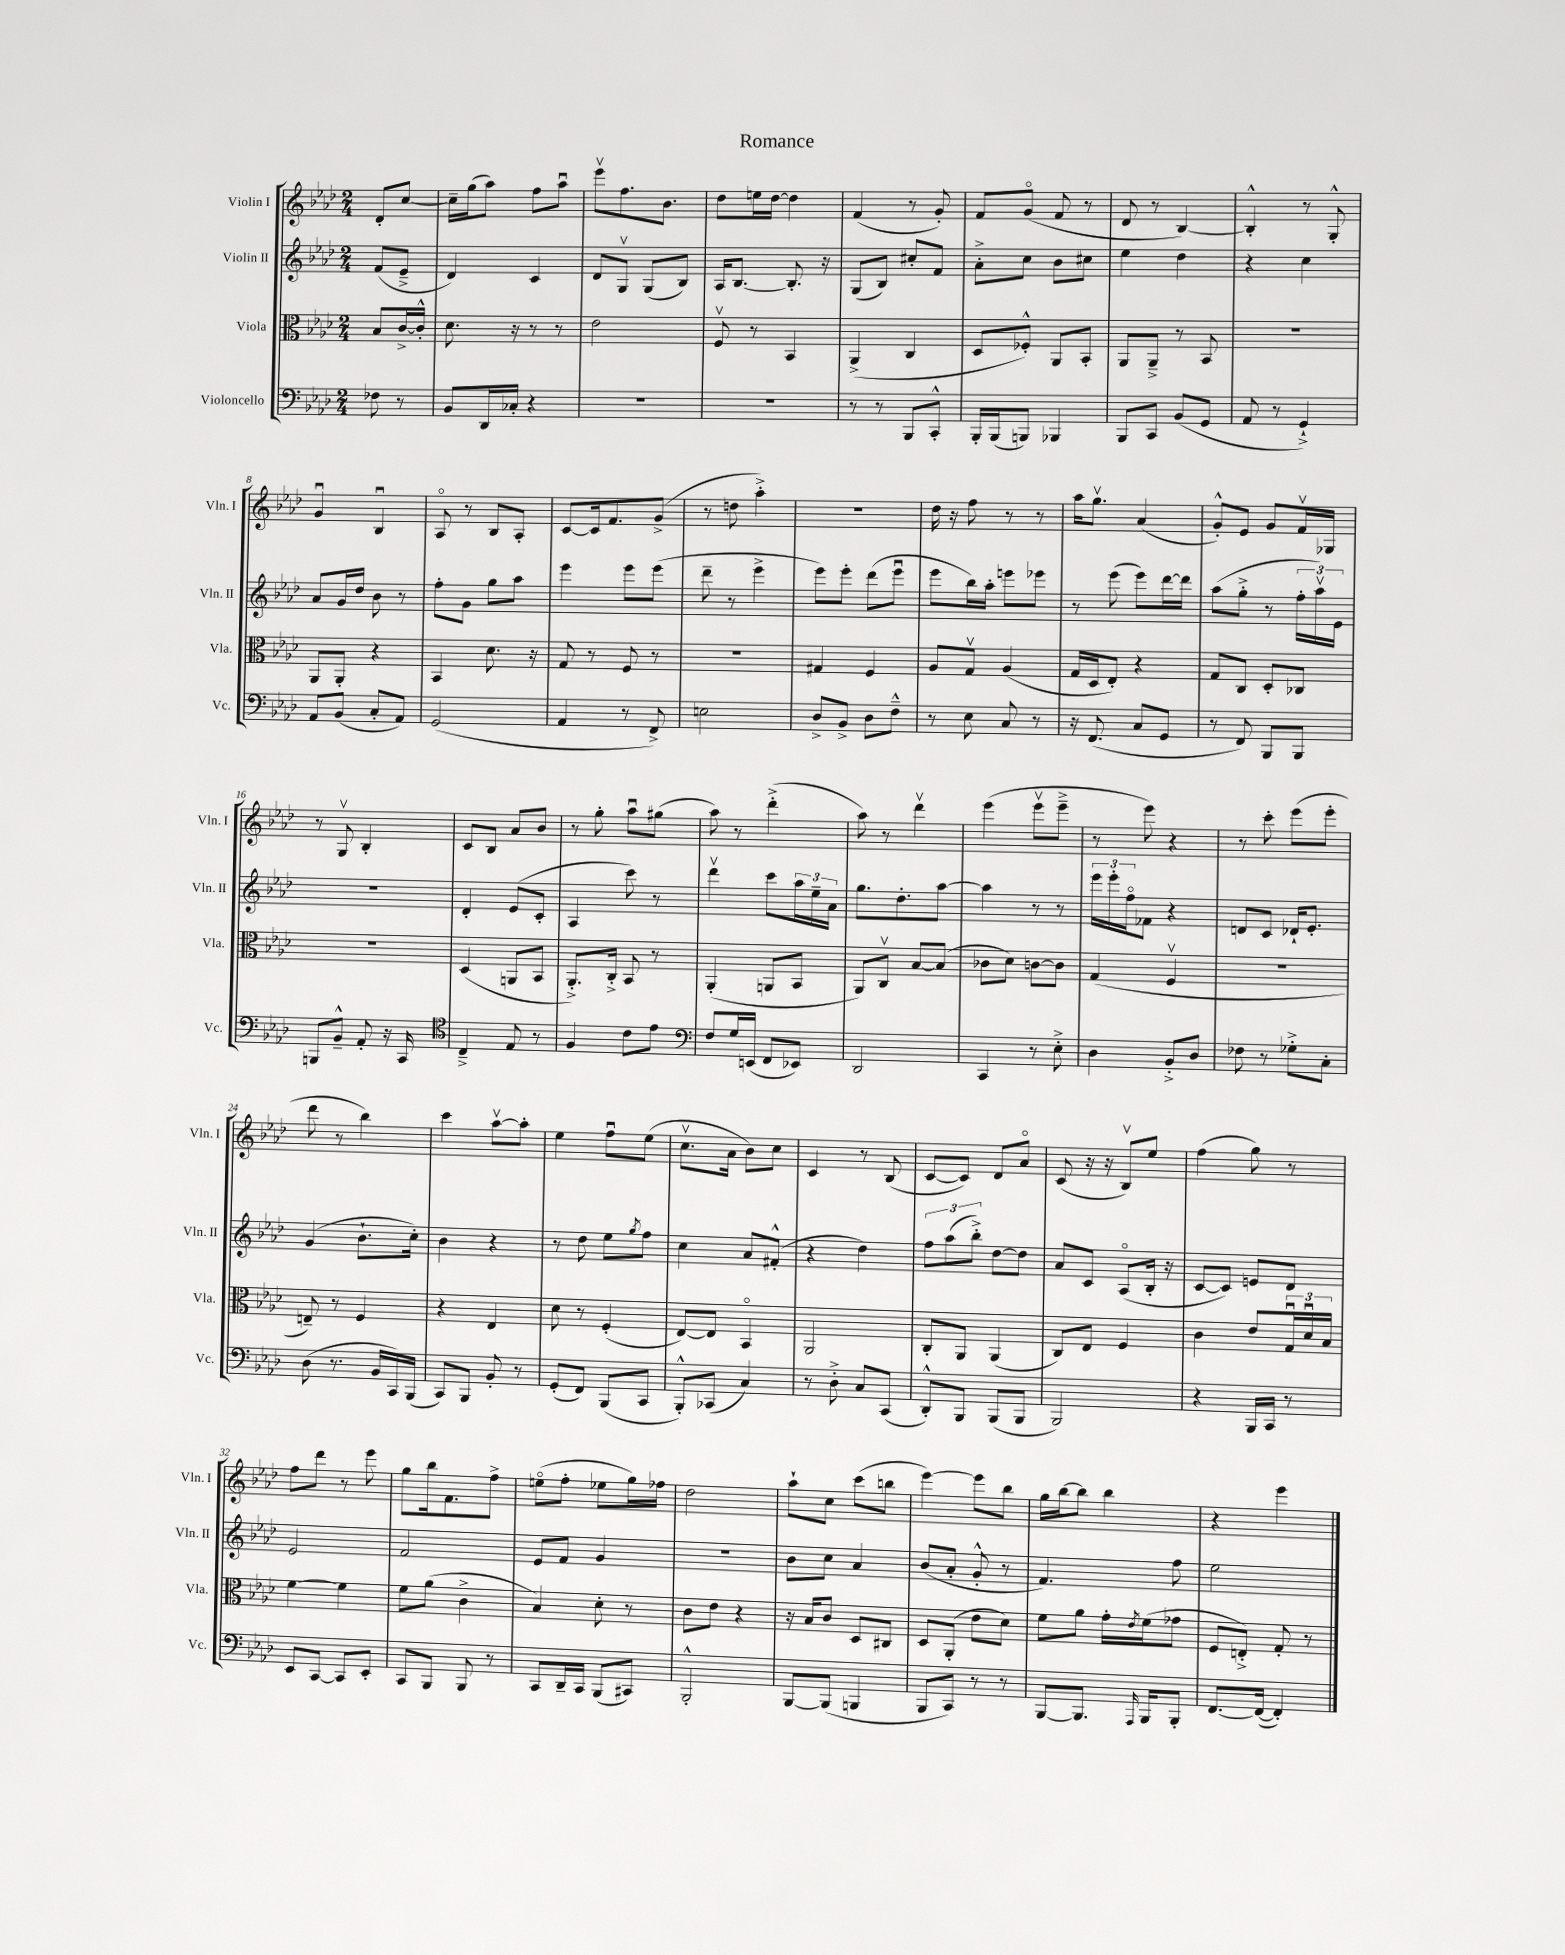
\header { title = "Romance" }
<<
\new StaffGroup <<
\new Staff = "s0" \with { instrumentName = "Violin I" shortInstrumentName = "Vln. I" } {
    \clef treble \key aes \major \numericTimeSignature \time 2/4 \partial 4
    des'8-. c''8~ |
    c''16-- g''16( aes''8) f''8 aes''8\downbow |
    ees'''8\upbow f''8. bes'8. |
    des''8 e''16 des''16~ des''4 |
    f'4( r8 g'8-.) |
    f'8 g'8\flageolet( f'8 r8 |
    des'8 r8 bes4~) |
    bes4-.-^ r8 g8-.-^ |
    g'4\downbow bes4\downbow |
    aes8\flageolet r8 bes8 aes8-. |
    c'8~ c'16 f'8. g'8->( |
    r8 d''8 aes''4-.->) |
    R2 |
    des''16 r16 f''8 r8 r8 |
    aes''16 g''8.\upbow aes'4( |
    g'8-.-^) ees'8 g'8 f'16\upbow ges16 |
    r8 g8\upbow bes4-. |
    c'8 bes8 aes'8 bes'8 |
    r8 g''8-. aes''8\downbow gis''8( |
    aes''8) r8 des'''4-.->( |
    aes''8) r8 des'''4\upbow |
    ees'''4( ees'''8\upbow ees'''8---> |
    r8 ees'''8) r4 |
    r8 c'''8-. ees'''8( ees'''8-. |
    des'''8 r8 bes''4) |
    c'''4 aes''8~\upbow aes''8-. |
    ees''4 f''8\downbow ees''8( |
    c''8.\upbow aes'16 bes'8) c''8 |
    c'4 r8 bes8( |
    c'8~ c'8) des'8 aes'8\flageolet |
    c'8( r16 r16 bes8\upbow) ees''8 |
    f''4( g''8) r8 |
    f''8 des'''8 r8 ees'''8 |
    g''8 bes''16 f'8. f''8-> |
    e''8\flageolet( f''8-. ees''8 g''16) fes''16 |
    des''2 |
    aes''8-! c''8 c'''8( b''8 |
    ees'''4~) ees'''8 bes''8 |
    g''16 bes''16~ bes''8 bes''4 |
    r4 ees'''4 \bar "|." |
}
\new Staff = "s1" \with { instrumentName = "Violin II" shortInstrumentName = "Vln. II" } {
    \clef treble \key aes \major \numericTimeSignature \time 2/4 \partial 4
    f'8( ees'8---> |
    des'4) c'4 |
    des'8 g8\upbow g8( bes8) |
    aes16 bes8.~ bes8.-. r16 |
    g8( bes8) cis''8-. f'8 |
    aes'8-.-> c''8 bes'8 cis''8 |
    ees''4 des''4 |
    r4 c''4 |
    aes'8 g'16 des''16 bes'8 r8 |
    f''8-. g'8 g''8 aes''8 |
    ees'''4 ees'''8 ees'''8( |
    des'''8-- r8 ees'''4-> |
    ees'''8) ees'''8-. des'''8( ees'''8\downbow |
    ees'''8 bes''16) aes''16-. e'''8 ees'''8 |
    r8 ees'''8( ees'''8) des'''16~ des'''16 |
    aes''8( g''8-.-> r8 \tuplet 3/2 { f''16-. aes''16\upbow) ees'16 } |
    r2 |
    des'4-. ees'8( c'8-. |
    aes4 c'''8) r8 |
    des'''4\upbow c'''8 \tuplet 3/2 { aes''16 ees''16-- aes'16 } |
    g''8. des''8.-. aes''8~ |
    aes''4 r8 r8 |
    \tuplet 3/2 { ees'''16 ees'''16-. f''16\flageolet } fes'8 r4 |
    d'8 c'8 des'16-! ees'8.-. |
    g'4( bes'8.-! c''16-.) |
    bes'4 r4 |
    r8 des''8 ees''8 \acciaccatura { g''8 } f''8 |
    c''4 aes'8 fis'8-.-^( |
    r4 des''4) |
    \tuplet 3/2 { f''8 aes''8( bes''8-.->) } des''8~ des''8 |
    aes'8 c'8 aes8\flageolet( bes16-. r16 |
    c'8~ c'8) e'8 des'8 |
    ees'2 |
    f'2 |
    ees'8 f'8 g'4 |
    R2 |
    bes'8 c''8 aes'4 |
    bes'8( aes'8-. g'8-.-^ r8 |
    f'4.) f''8 |
    ees''2 \bar "|." |
}
\new Staff = "s2" \with { instrumentName = "Viola" shortInstrumentName = "Vla." } {
    \clef alto \key aes \major \numericTimeSignature \time 2/4 \partial 4
    bes8 c'16~-> c'16-.-^ |
    des'8. r16 r8 r8 |
    ees'2 |
    f8\upbow r8 bes,4 |
    aes,4->( c4 |
    des8 fes8-.-^) aes,8 bes,8-. |
    aes,8 aes,8---> r8 bes,8 |
    R2 |
    aes,8 aes,8-. r4 |
    bes,4 des'8. r16 |
    g8 r8 f8 r8 |
    R2 |
    gis4 f4 |
    aes8 g8\upbow aes4( |
    g16 des16 ees8-.) r4 |
    g8 c8 des8-. ces8 |
    R2 |
    des4( a,8 bes,8 |
    aes,8.-.->) c16-.-> bes,8 r8 |
    aes,4-.( a,8 bes,8 |
    aes,8) c8\upbow bes8~ bes8( |
    ces'8 des'8) c'8~ c'8 |
    g4( f4\upbow |
    R2 |
    e8--) r8 f4 |
    r4 ees4 |
    des'8 r8 f4-.( |
    ees8~) ees8 bes,4\flageolet |
    aes,2 |
    c8-. aes,8 aes,4( |
    c8) ees8 f4 |
    c'4 ees'8 \tuplet 3/2 { g16\downbow des'16\downbow bes16 } |
    f'4~ f'4 |
    f'8 aes'8( c'4-> |
    bes4) des'8-. r8 |
    c'8 ees'8 r4 |
    r16 bes16 c'8 des8 cis8 |
    des8 aes,8-.( ees'8 des'8) |
    f'8 aes'8 g'16-. \acciaccatura { ees'8 } f'16( ges'8 |
    f8 e8-.->) g8-. r8 \bar "|." |
}
\new Staff = "s3" \with { instrumentName = "Violoncello" shortInstrumentName = "Vc." } {
    \clef bass \key aes \major \numericTimeSignature \time 2/4 \partial 4
    fes8 r8 |
    bes,8 des,16 ces16-. r4 |
    R2 |
    R2 |
    r8 r8 bes,,8 c,8-.-^ |
    bes,,16-. bes,,16( b,,8) bes,,4 |
    bes,,8 c,8 bes,8( g,8 |
    aes,8 r8 g,4-!->) |
    aes,8 bes,8( c8-. aes,8) |
    g,2( |
    aes,4 r8 f,8->) |
    e2 |
    des8-> bes,8-> des8 f8---^ |
    r8 ees8 c8 r8 |
    r16 f,8.( c8 g,8 |
    r8 f,8) bes,,8 bes,,8 |
    b,,8 bes,8---^ aes,8-. r16 c,16 |
    \clef tenor c4---> ees8 r8 |
    f4 c'8 ees'8 |
    \clef bass f8 g16 e,16( f,8 ees,8) |
    des,2 |
    c,4 r8 ees8-.-> |
    des4 bes,8-.-> des8 |
    fes8 r8 ges8-.-> c8-. |
    des8( r8. bes,16 c,16) bes,,16( |
    c,8) bes,,8 bes,8-. r8 |
    g,8-.( f,8) bes,,8( c,8 |
    bes,,8-.-^) ces,8( c4) |
    r8 des8-.-> c8 c,8( |
    des,8-.-^) bes,,8 bes,,8( bes,,8 |
    bes,,2) |
    r4 bes,,16 c,16 r8 |
    ees,8 c,8~ c,8 ees,8-. |
    c,8 bes,,8 bes,,8 r8 |
    c,8 des,16-- c,16 bes,,8( cis,8) |
    bes,,2-.-^ |
    bes,,8~ bes,,8( b,,4 |
    bes,,8 c,8) r8 r8 |
    bes,,8~ bes,,8. \grace { aes,,16 } bes,,16 bes,,8-. |
    f,8.~ f,16~( f,4-.) \bar "|." |
}
>>
>>
